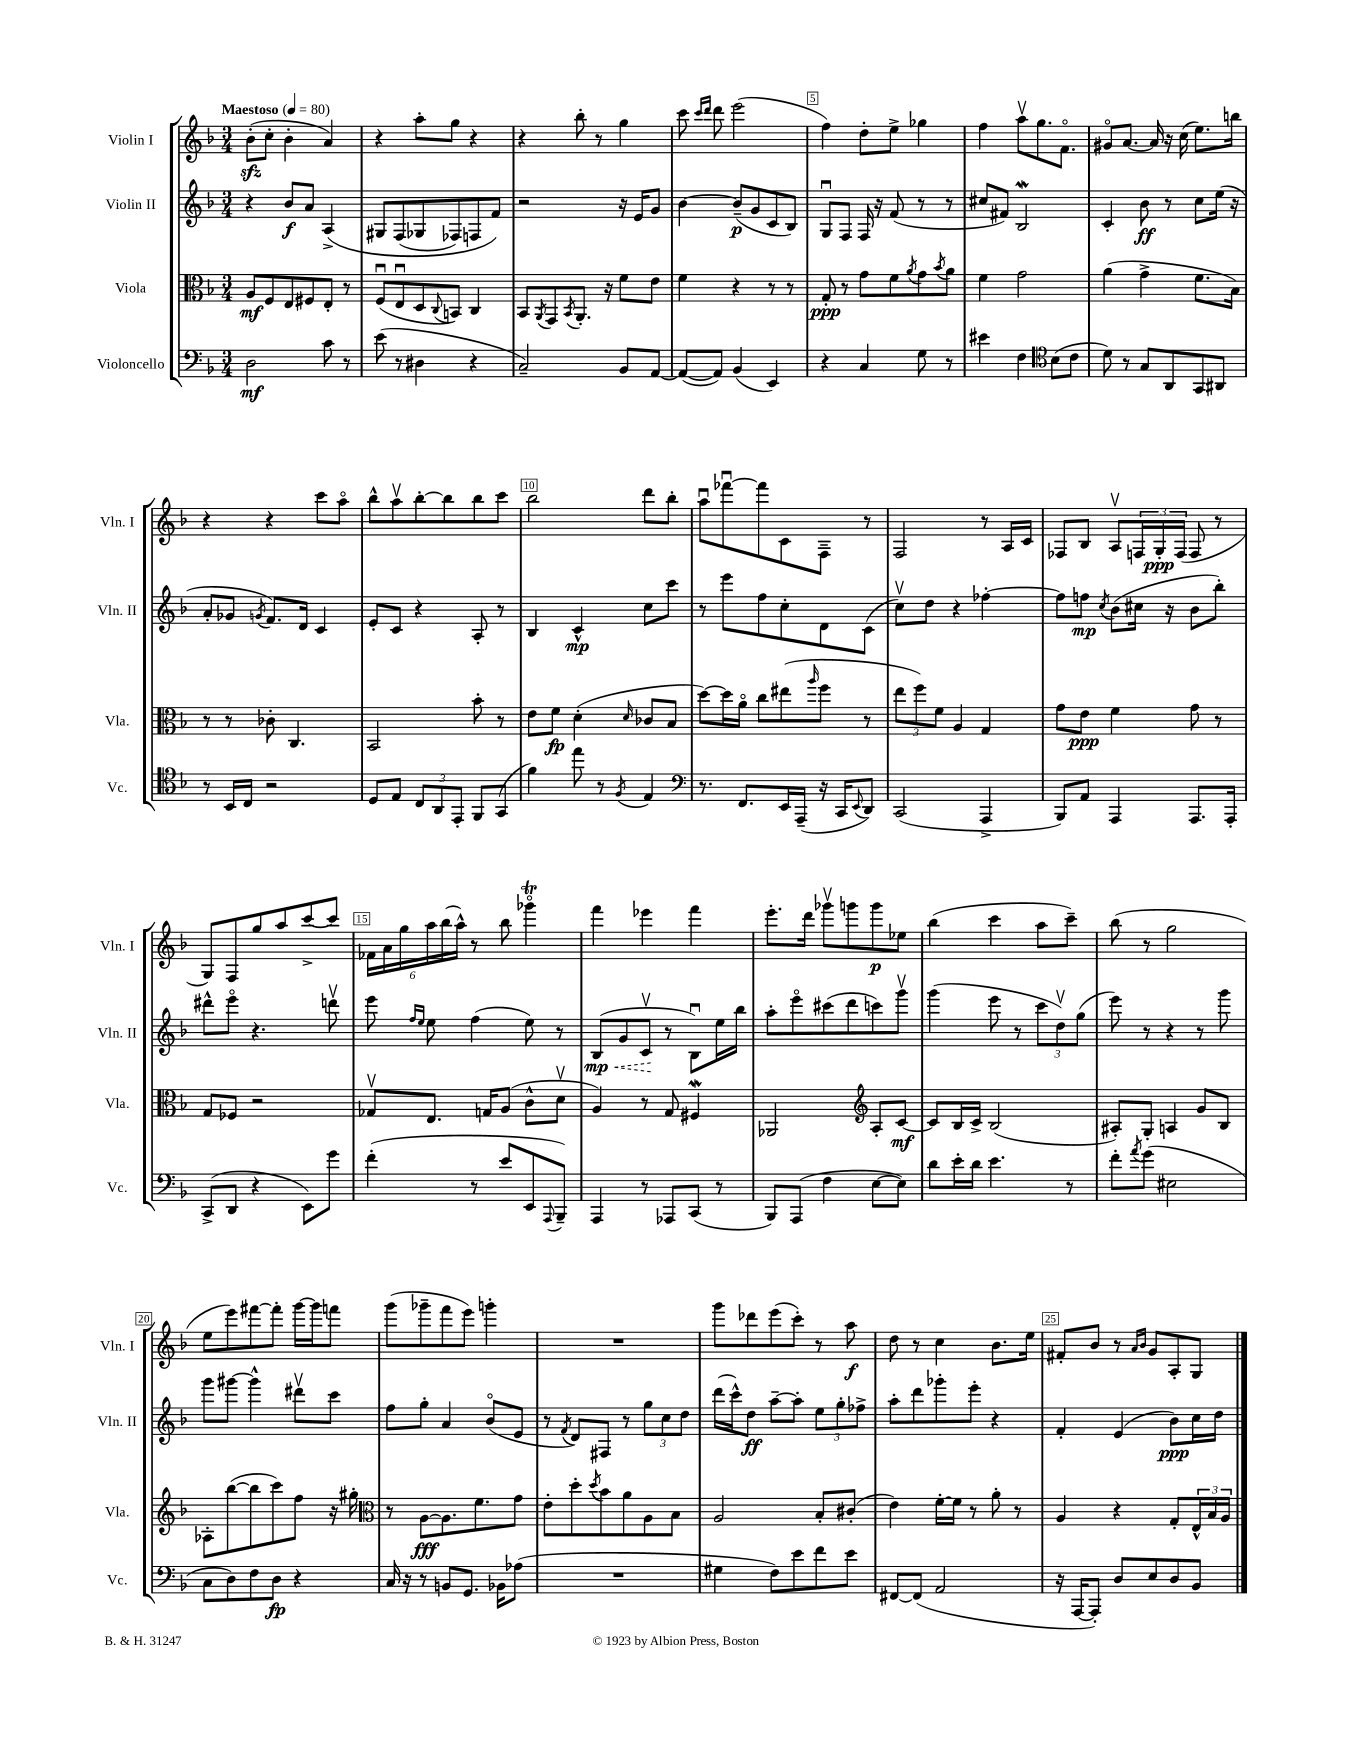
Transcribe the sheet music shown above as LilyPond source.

<<
\new StaffGroup <<
\new Staff = "s0" \with { instrumentName = "Violin I" shortInstrumentName = "Vln. I" } {
    \clef treble \key f \major \numericTimeSignature \time 3/4 \tempo "Maestoso" 4 = 80
    bes'8-.\sfz( c''8-. bes'4-. a'4) |
    r4 a''8-. g''8 r4 |
    r4 bes''8-. r8 g''4 |
    c'''8 \grace { c'''16 d'''16 } d'''8 e'''2( |
    f''4) d''8-. e''8-> ges''4 |
    f''4 a''8\upbow g''8. f'8.\flageolet |
    gis'8\flageolet a'8.~ a'16 r16 c''16( e''8.) b''16 |
    r4 r4 c'''8 a''8\flageolet |
    bes''8-^ a''8\upbow bes''8~-. bes''8 bes''8 c'''8 |
    bes''2 d'''8 bes''8-. |
    a''8\downbow fes'''8~\downbow fes'''8 c'8 f8-- r8 |
    f2 r8 a16 c'16 |
    fes8 bes8 a8\upbow \tuplet 3/2 { f16 g16-.\ppp f16( } f8 r8 |
    g8) f8 g''8 a''8 c'''8~-> c'''8 |
    \tuplet 6/4 { fes'16 a'16 g''16 a''16 bes''16( a''16-^) } r8 bes''8 ges'''4\flageolet\trill |
    f'''4 ees'''4 f'''4 |
    e'''8.-. d'''16 ges'''8\upbow g'''8 g'''8\p ees''8 |
    bes''4( c'''4 a''8 c'''8--) |
    bes''8( r8 g''2 |
    e''8 e'''8) fis'''8~ fis'''8-. g'''16~ g'''16 f'''8 |
    g'''8( ges'''8-- f'''8 e'''8) g'''4-. |
    R2. |
    g'''8 des'''8 e'''8( c'''8-.) r8 a''8\f |
    d''8 r8 c''4 bes'8. e''16 |
    fis'8-. bes'8 r8 \grace { a'16 bes'16 } g'8 a8-. g8 \bar "|." |
}
\new Staff = "s1" \with { instrumentName = "Violin II" shortInstrumentName = "Vln. II" } {
    \clef treble \key f \major \numericTimeSignature \time 3/4
    r4 bes'8\f a'8 a4->\( |
    gis8 f8( ges8 fes8) f8 f'8\) |
    r2 r16 e'16 g'8 |
    bes'4~ bes'8--\p( g'8 c'8 bes8) |
    g8\downbow f8 f16 r16 f'8( r8 r8 |
    cis''8 fis'8) bes2\mordent |
    c'4-. bes'8\ff r8 c''8 e''16( r16 |
    a'8-. ges'8 \acciaccatura { g'8 } f'8.) d'16 c'4 |
    e'8-. c'8 r4 a8-. r8 |
    bes4 c'4-^\mp c''8 c'''8 |
    r8 e'''8 f''8 c''8-. d'8 c'8( |
    c''8\upbow) d''8 r4 fes''4~-. |
    fes''8 f''8\mp \acciaccatura { c''8 } bes'8( cis''16 r16 bes'8 bes''8-.) |
    dis'''8-^ e'''8\flageolet r4. d'''8\upbow |
    e'''8 \grace { f''16 e''16 } e''8 f''4( e''8) r8 |
    \once \override Hairpin.style = #'dashed-line bes8\mp\<( g'8 c'8\upbow\! r8 bes8\downbow) e''16 bes''16 |
    a''8-. e'''8\flageolet cis'''8( d'''8 c'''8) g'''8\upbow |
    g'''4( e'''8 r8 \tuplet 3/2 { c'''8 d''8\upbow) g''8( } |
    e'''8) r8 r4 r8 g'''8 |
    g'''8 gis'''8~ gis'''4-^ dis'''8\upbow c'''8 |
    f''8 g''8-. a'4 bes'8\flageolet( e'8 |
    r8 \acciaccatura { f'8 } d'8) fis8 r8 \tuplet 3/2 { g''8 c''8 d''8 } |
    d'''16( c'''16-^) d''8\ff a''8~-- a''8-. \tuplet 3/2 { e''8 g''8-. fes''8-> } |
    a''8-. d'''8 ges'''8-. e'''8-. r4 |
    f'4-. e'4( bes'8\ppp) c''16 d''16 \bar "|." |
}
\new Staff = "s2" \with { instrumentName = "Viola" shortInstrumentName = "Vla." } {
    \clef alto \key f \major \numericTimeSignature \time 3/4
    a8\mf f8 e8 fis8 e8-. r8 |
    f8\downbow( e8\downbow d8 \appoggiatura { c8 } b,8) c4 |
    bes,8 \acciaccatura { a,8 } g,8 \acciaccatura { bes,8 } a,8.-. r16 f'8 e'8 |
    f'4 r4 r8 r8 |
    g8-.\ppp r8 g'8 f'8 \acciaccatura { a'8 } g'8 \acciaccatura { bes'8 } a'8 |
    f'4 g'2 |
    a'4( g'4-> f'8. bes16) |
    r8 r8 ces'8-. c4. |
    bes,2 bes'8-. r8 |
    e'8 f'8\fp d'4-.( \grace { d'16 } ces'8 bes8 |
    d''8~) d''16 a'16\flageolet c''8 eis''8( \grace { a''16 } f''8 r8 |
    \tuplet 3/2 { e''8 f''8) f'8 } a4 g4 |
    g'8 e'8\ppp f'4 g'8 r8 |
    g8 fes8 r2 |
    ges8\upbow e8. g16 a8( c'8-^ d'8\upbow |
    a4) r8 g8 fis4\mordent |
    aes,2 \clef treble a8-. c'8~\mf |
    c'8 bes16 c'16-> bes2( |
    ais8-.) g8-. a4 g'8 bes8 |
    aes8-. bes''8~( bes''8 c'''8) f''8 r16 gis''16-. |
    \clef alto r8 a8~\fff a8. f'8. g'8 |
    e'8-. d''8-. \acciaccatura { d''8 } bes'8 a'8 a8 bes8 |
    a2 bes8-. cis'8-.( |
    e'4) f'16~-. f'16 r8 a'8-. r8 |
    a4 r4 g8-. \tuplet 3/2 { e16-^ bes16 a16 } \bar "|." |
}
\new Staff = "s3" \with { instrumentName = "Violoncello" shortInstrumentName = "Vc." } {
    \clef bass \key f \major \numericTimeSignature \time 3/4
    d2\mf c'8 r8 |
    e'8( r8 dis4 r4 |
    c2--) bes,8 a,8~ |
    a,8~( a,8) bes,4( e,4) |
    r4 c4 g8 r8 |
    eis'4 f4 \clef tenor bes8( c'8 |
    d'8) r8 g8 a,8 g,8 ais,8 |
    r8 bes,16 c16 r2 |
    d8 e8 \tuplet 3/2 { c8 a,8 e,8-. } f,8 g,8( |
    f'4) e''8 r8 \acciaccatura { f8 } e4 |
    \clef bass r8. f,8. e,16 a,,16--( r16 c,16 \appoggiatura { e,8 } d,8) |
    c,2( a,,4-> |
    bes,,8) a,8 a,,4 a,,8. a,,16-. |
    c,8->( d,8 r4 e,8) g'8 |
    f'4-.( r8 e'8 e,8 \appoggiatura { a,,8 } bes,,8--) |
    a,,4 r8 aes,,8 c,8( r8 |
    bes,,8) a,,8( f4 e8~ e8) |
    d'8 e'16-. d'16 e'4. r8 |
    f'8-. \acciaccatura { a'8 } g'8( eis2 |
    c8 d8) f8 d8\fp r4 |
    c16 r16 r8 b,8 g,8. bes,16 aes8( |
    R2. |
    gis4 f8) e'8 f'8 e'8 |
    fis,8~ fis,8( a,2 |
    r16 a,,16~ a,,8-.) d8 e8 d8 bes,8 \bar "|." |
}
>>
>>
\layout { \context { \Score \override BarNumber.break-visibility = ##(#f #t #t) barNumberVisibility = #(every-nth-bar-number-visible 5) \override BarNumber.stencil = #(make-stencil-boxer 0.1 0.3 ly:text-interface::print) } }
